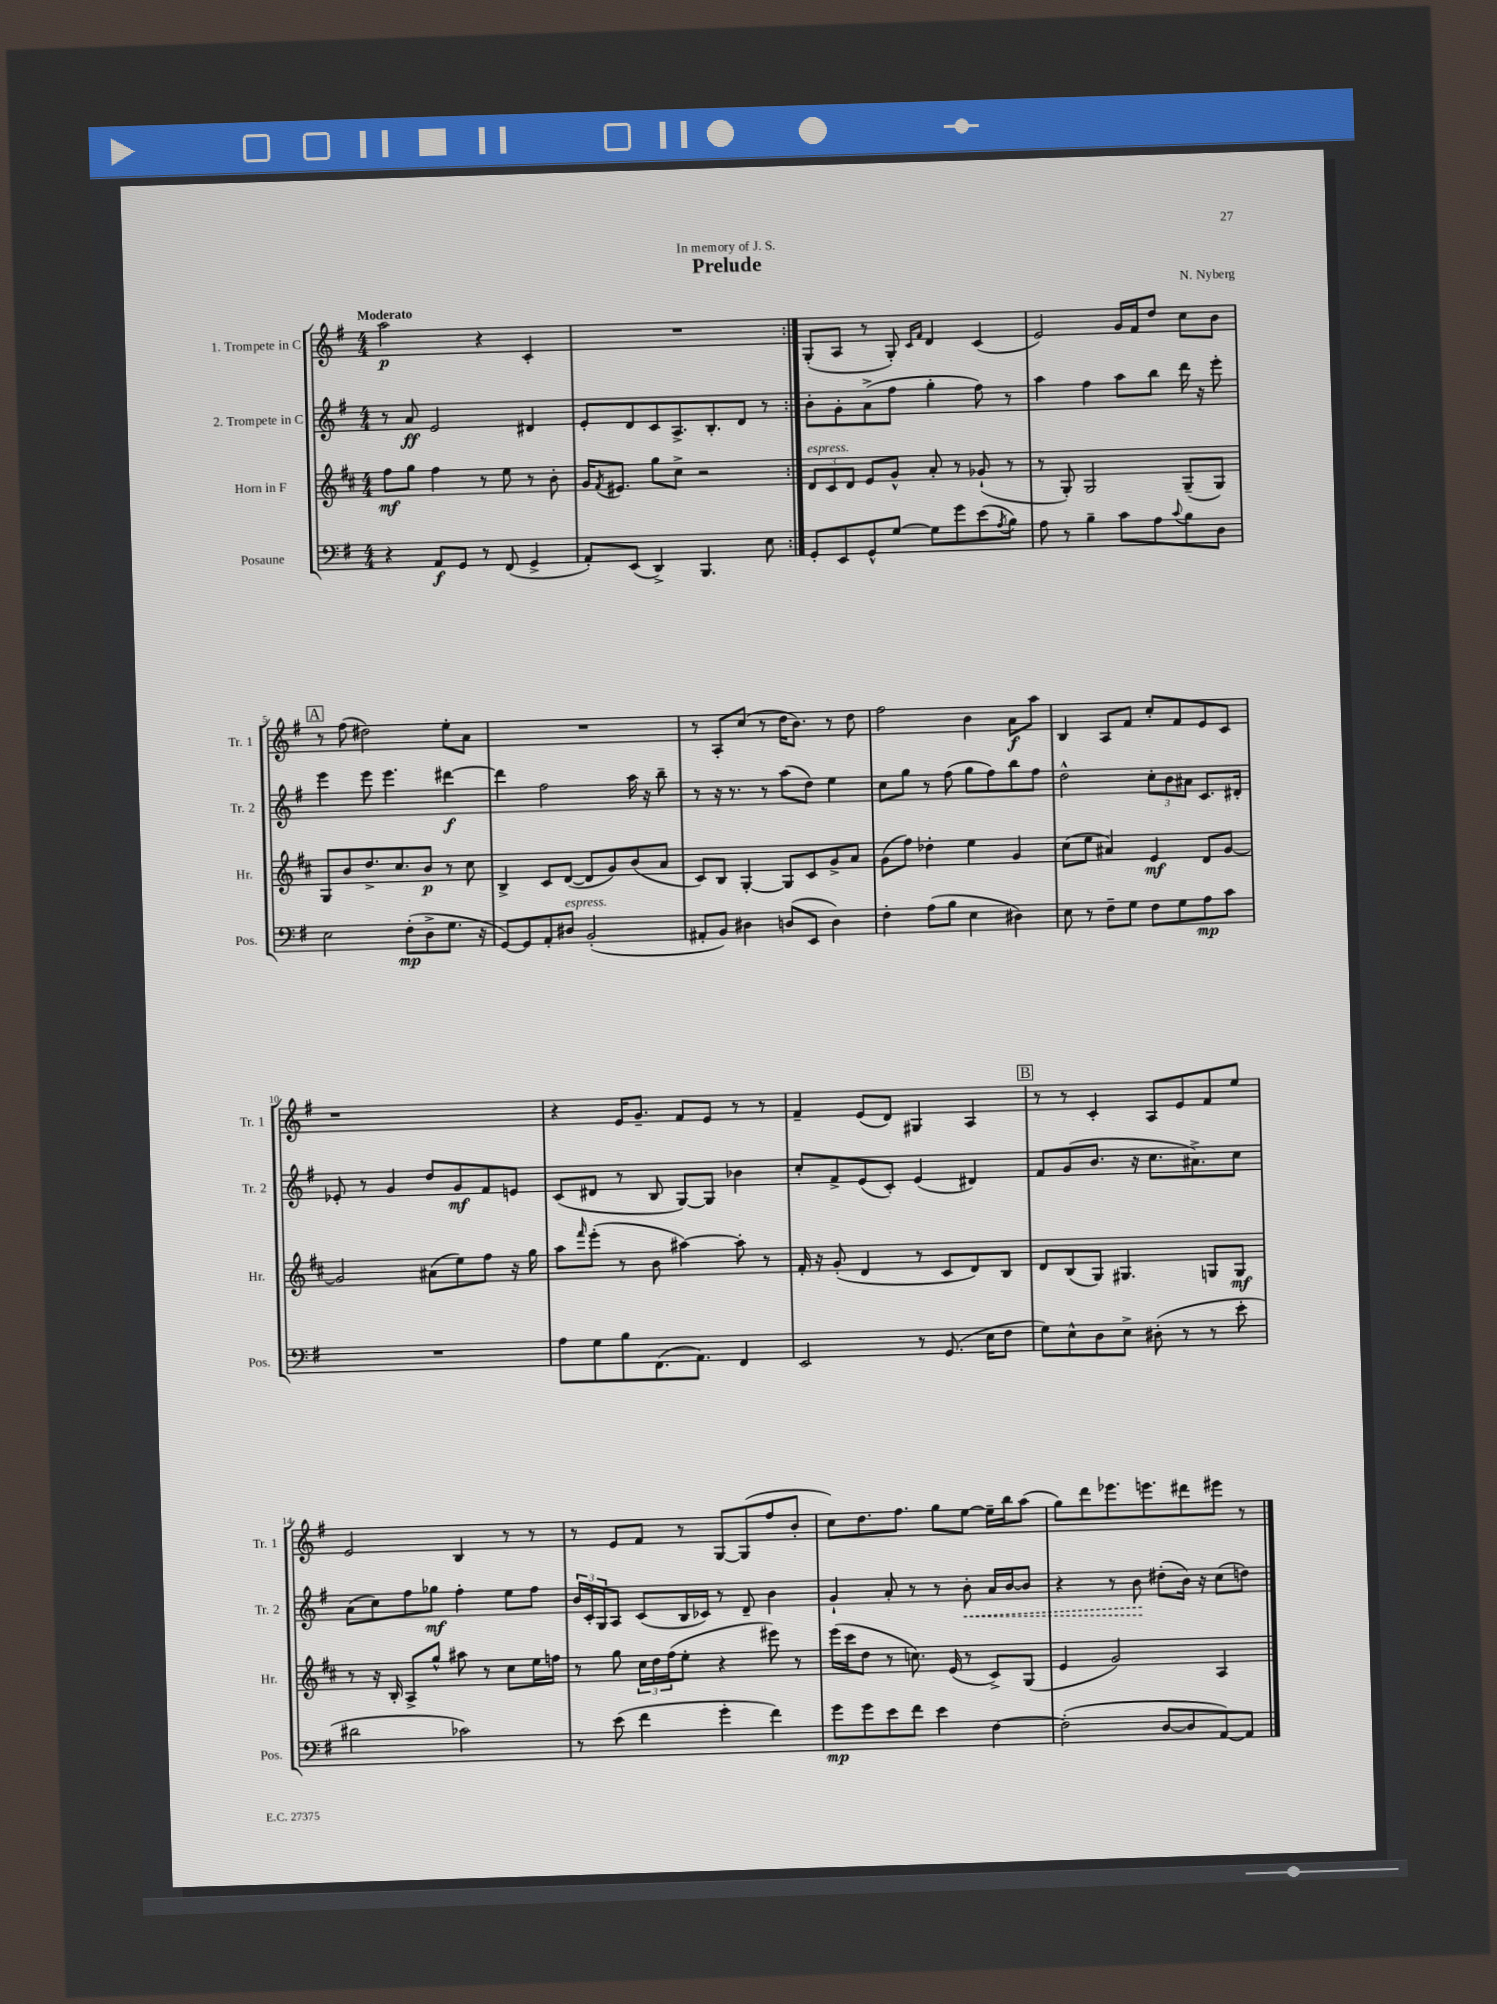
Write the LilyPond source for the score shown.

\header { title = "Prelude" composer = "N. Nyberg" dedication = "In memory of J. S." }
<<
\new StaffGroup <<
\new Staff = "s0" \with { instrumentName = "1. Trompete in C" shortInstrumentName = "Tr. 1" } {
    \clef treble \key g \major \numericTimeSignature \time 4/4 \tempo "Moderato"
    \repeat volta 2 { a''2\p r4 c'4-. |
    R1 | }
    g8-.( a8 r8 g8-.) \grace { c'16 fis'16 } d'4 c'4( |
    e'2) g'16 fis'16 d''8 c''8 b'8 |
    \mark \markup { \box "A" } r8 fis''8( dis''2) e''8-. a'8 |
    R1 |
    r8 a8-. c''8( r8 d''16 b'8.) r8 d''8 |
    fis''2 b'4 a'8\f a''8 |
    b4 a8 fis'8 c''8-. fis'8 e'8 c'8 |
    r1 |
    r4 e'16 g'8.-- fis'8 e'8 r8 r8 |
    fis'4-- e'8( d'8) gis4 a4 |
    \mark \markup { \box "B" } r8 r8 c'4-. a8 e'8 fis'8 e''8 |
    e'2 b4 r8 r8 |
    r8 e'8 fis'8 r8 g8~ g8( fis''8 b'8-. |
    c''8) d''8. fis''8. g''8 e''8~ e''16-- b''16 a''8( |
    g''8) d'''8 ees'''8. e'''8. dis'''8 eis'''8 r8 \bar "|." |
}
\new Staff = "s1" \with { instrumentName = "2. Trompete in C" shortInstrumentName = "Tr. 2" } {
    \clef treble \key g \major \numericTimeSignature \time 4/4
    \repeat volta 2 { r8 a'8\ff e'2 dis'4 |
    e'8-. d'8 c'8 a8.-> b8.-. d'8 r8 | }
    b'8-. g'8-. a'8->( fis''8 g''4-. fis''8) r8 |
    a''4 fis''4 a''8 b''8 d'''16 r16 e'''8-. |
    \mark \markup { \box "A" } e'''4 e'''8 e'''4. dis'''4~\f |
    dis'''4 fis''2 a''16 r16 b''8-- |
    r8 r16 r8. r8 a''8( d''8) e''4 |
    c''8 g''8 r8 fis''8( g''8 fis''8) b''8 fis''8 |
    d''2-^ \tuplet 3/2 { c''8-. b'8 ais'8 } c'8. dis'16-. |
    ees'8-. r8 g'4 d''8 g'8\mf fis'8 e'8 |
    c'8( dis'8 r8 b8 g8~) g8 bes'4 |
    c''8-. fis'8-> e'8( c'8-.) e'4( dis'4) |
    \mark \markup { \box "B" } fis'8 g'8( b'8. r16 c''8. ais'8.->) c''8 |
    a'8( c''8) fis''8 ges''8\mf fis''4-. e''8 fis''8 |
    \tuplet 3/2 { b'16 c'16-. g16 } a8 c'8( b16 ces'16) r8 d'8-- b'4 |
    g'4-! a'8-. r8 r8 \once \override Hairpin.style = #'dashed-line b'8-.\< a'16 b'16~ b'8 |
    r4 r8 b'8\! dis''8-.( b'16) r16 c''8( d''8) \bar "|." |
}
\new Staff = "s2" \with { instrumentName = "Horn in F" shortInstrumentName = "Hr." } {
    \clef treble \key d \major \numericTimeSignature \time 4/4
    \repeat volta 2 { fis''8\mf g''8 fis''4 r8 e''8 r8 b'8-. |
    g'16 \acciaccatura { fis'8 } eis'8. g''8 cis''8-> r2 | }
    \tuplet 3/2 { d'8^\markup { \italic "espress." } cis'8 d'8 } e'8 g'8-^ a'8-. r8 ges'8-!( r8 |
    r8 g8-.) g2 g8--( g8) |
    \mark \markup { \box "A" } g8 b'8 d''8.-> cis''8. b'8\p r8 cis''8 |
    b4-> cis'8 d'8~( d'8 g'8) b'8( a'8 |
    cis'8) b8 g4~-. g8 cis'8 g'8-> a'8 |
    g'8( fis''8) des''4-. e''4 g'4 |
    cis''8( e''8 ais'4) e'4\mf d'8 g'8~ |
    g'2 ais'8( e''8) fis''8 r16 g''16 |
    a''8 \grace { fis'''16 } e'''8-.( r8 b'8 ais''4~) ais''8-. r8 |
    fis'16-. r16 g'8-.( d'4 r8 cis'8 d'8) b8 |
    \mark \markup { \box "B" } d'8 b8( g8) gis4. g8 g8\mf |
    r8 r16 b16-. a8-> g''8-^ ais''8 r8 cis''8 e''16 f''16 |
    r8 g''8 \tuplet 3/2 { cis''16 d''16 fis''16( } e''8-. r4 eis'''8) r8 |
    e'''16( cis'''16 d''8 r8 c''8.) e'16( r8 cis'8->) g8( |
    e'4 g'2) a4 \bar "|." |
}
\new Staff = "s3" \with { instrumentName = "Posaune" shortInstrumentName = "Pos." } {
    \clef bass \key g \major \numericTimeSignature \time 4/4
    \repeat volta 2 { r4 a,8\f g,8 r8 fis,8( g,4-> |
    a,8-.) e,8( d,4->) b,,4. e8 | }
    g,8-. e,8 g,8-^ g8~ g8 g'8 e'8( \acciaccatura { a8 } b8) |
    a8 r8 b4-- c'8 a8 \appoggiatura { c'8 } b8 d8 |
    \mark \markup { \box "A" } e2 fis8-.\mp( d8-> g8. r16 |
    g,8~) g,8 a,8-. dis8^\markup { \italic "espress." } b,2-.( |
    ais,8-. b,8) dis4 d8( e,8 d4) |
    fis4-. a8( b8 e4 dis4) |
    e8 r8 fis8-- g8 fis8 g8 a8\mp c'8 |
    R1 |
    a8 g8 b8 fis,8.( a,8.) fis,4 |
    e,2 r8 g,8.( e16 fis8 |
    \mark \markup { \box "B" } g8) e8-^ d8 e8-> dis8-.( r8 r8 e'8-. |
    dis'2 ces'2) |
    r8 e'8( fis'4 g'4-. fis'4) |
    g'8\mp g'8 e'8 fis'8 e'4 fis4~ |
    fis2-.( d8~ d8 a,8~) a,8 \bar "|." |
}
>>
>>
